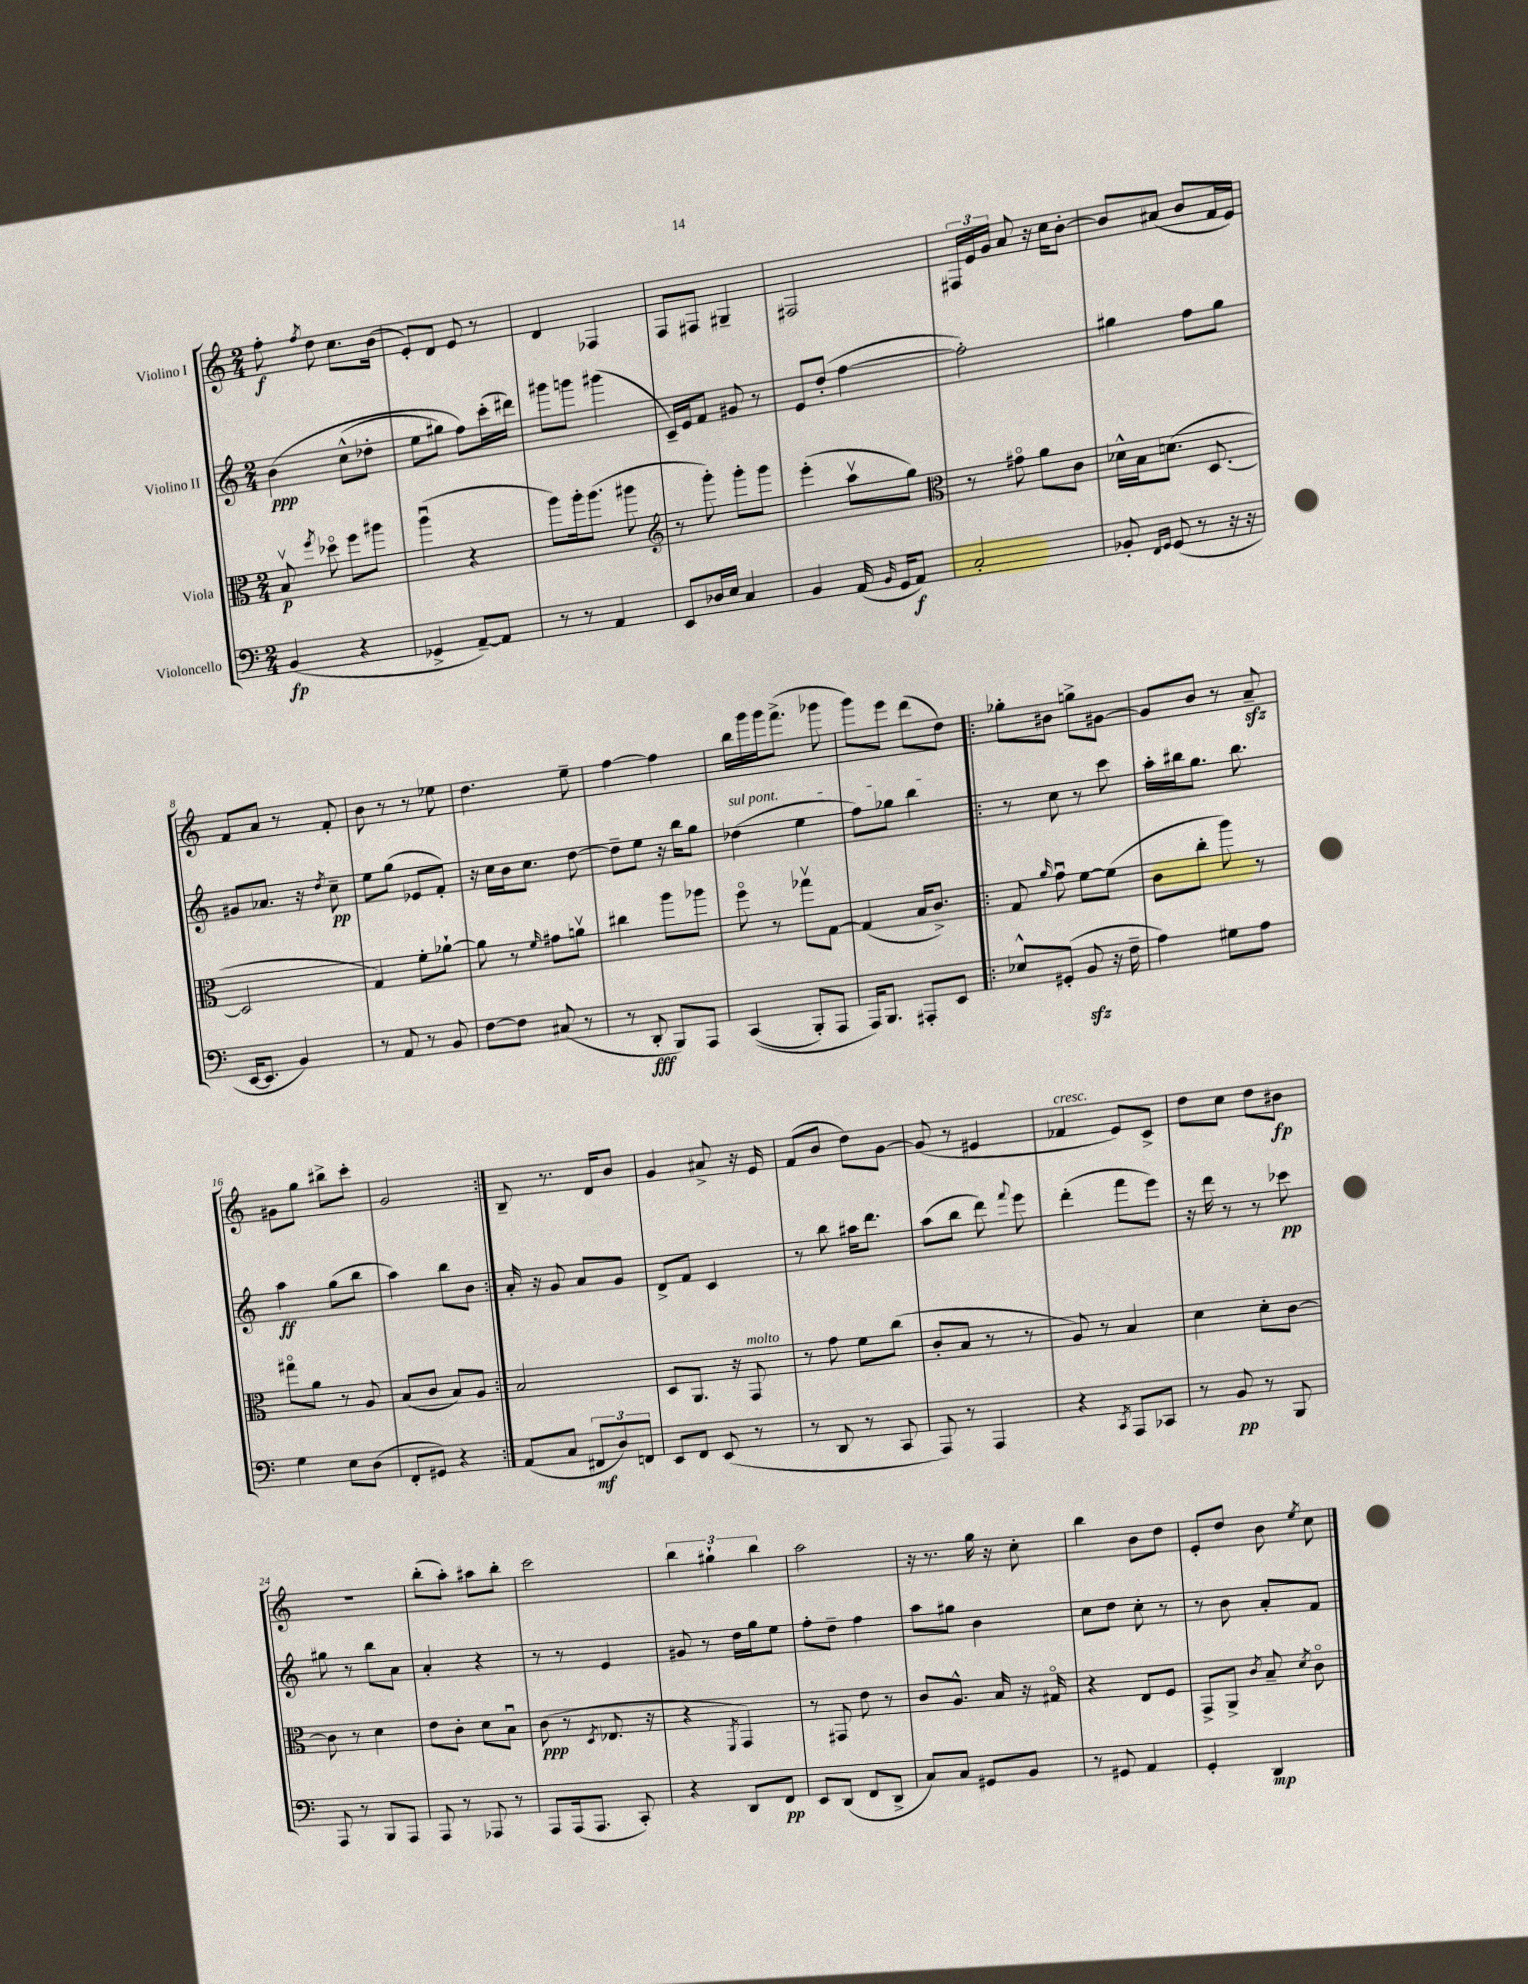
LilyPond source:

<<
\new StaffGroup <<
\new Staff = "s0" \with { instrumentName = "Violino I" } {
    \clef treble \key c \major \numericTimeSignature \time 2/4
    \autoBeamOff f''8-.\f \acciaccatura { f''8 } d''8 c''8.[ b'16]( |
    e'8[-.) d'8] e'8 r8 |
    d'4 fes4 |
    f8[ fis8] gis4-- |
    fis2 |
    \tuplet 3/2 { fis16[ e'16 g'16] } a'8 r16 c''16[ b'8]~-. |
    b'8[ ais'8]( b'8[ f'16 e'16]) |
    f'8[ a'8] r8 f'8-. |
    b'8 r8 r8 ees''8 |
    d''4. e''8-- |
    f''4~ f''4 |
    b''16[ g'''16 g'''16 f'''8.]->( ges'''8 |
    g'''8[) e'''8] d'''8[( d''8]) |
    \repeat volta 2 { ges''8[-. bis'8] g''8[-> gis'8]~ |
    gis'8[ b'8] r8 a'8--\sfz |
    gis'8[ g''8] bis''8[-> c'''8]-. |
    g'2 | }
    b8-- r8. d'16[ b'8] |
    g'4 ais'8-> r16 e'16 |
    f'8[( b'8] d''8[) g'8]~ |
    g'8( r8 eis'4 |
    fes'4^\markup { \italic "cresc." } e'8[) c'8]-> |
    d''8[ c''8] d''8[ bis'8]\fp |
    R2 |
    b''8[-.( a''8]-.) ais''8[ b''8]-. |
    c'''2 |
    \tuplet 3/2 { b''4 gis''4-! b''4 } |
    a''2 |
    r16 r8. g''16 r16 c''8-. |
    b''4 b'8[ d''8] |
    e'8[-. d''8] b'8 \acciaccatura { e''8 } c''8 \bar "|." |
}
\new Staff = "s1" \with { instrumentName = "Violino II" } {
    \clef treble \key c \major \numericTimeSignature \time 2/4
    \autoBeamOff b'4\ppp\( c''8[-^( des''8]-. |
    e''8[ gis''8]) f''8[\) c'''16-.( dis'''16]) |
    gis'''8[ g'''8] gis'''4( |
    c'16[--) e'16 f'8] gis'8 r8 |
    e'8[ d''8]-.( f''4~ |
    f''2-.) |
    gis''4 f''8[ gis''8] |
    gis'8[ aes'8.] r16 \acciaccatura { d''8 } c''8--\pp |
    e''8[ g''8]( ees'8[ f'8]-.) |
    r16 c''16[ b'16 c''8.] d''8~ |
    d''8[-- e''8] r16 b''16[ g''8] |
    \once \override TextSpanner.bound-details.left.text = \markup { \italic "sul pont." } des''4\startTextSpan( e''4 |
    f''8[) ges''8] b''4\stopTextSpan |
    \repeat volta 2 { r8 c''8 r8 c'''8 |
    a''16[-. bis''16 g''8.] bis''8. |
    a''4\ff g''8[( b''8] |
    a''4) b''8[ b'8] | }
    a'16-. r16 g'8 a'8[ g'8] |
    d'8[-> f'8] c'4 |
    r8 b''8 ais''16[ d'''8.] |
    a''8[( b''8] d'''8) \appoggiatura { f'''8 } e'''8 |
    d'''4-.( f'''8[ e'''8]) |
    r16 d'''16 r8 r8 ces'''8\pp |
    gis''8 r8 b''8[ a'8] |
    a'4-. r4 |
    r8 r8 e'4 |
    gis'8 r8 d''16[ g''16 e''8] |
    f''8[-. d''8]-- f''4 |
    a''8[ gis''8] b'4 |
    c''8[ d''8] c''8-. r8 |
    r8 b'8 a'8[-. f'8] \bar "|." |
}
\new Staff = "s2" \with { instrumentName = "Viola" } {
    \clef alto \key c \major \numericTimeSignature \time 2/4
    \autoBeamOff b8\upbow\p \acciaccatura { f''8 } des''8\flageolet f''8[ ais''8] |
    a''4\downbow( r4 |
    a''8[) a''16-. a''8.]( ais''8 |
    \clef treble r8 g'''8-.) g'''8[-. g'''8] |
    e'''4-.( a''8[\upbow g''8]) |
    \clef alto r8 gis'8\flageolet a'8[ c'8] |
    des'16[-^ b16 d'8.]( d8.~ |
    d2 |
    g4) f'8[-. aes'8]~-! |
    aes'8 r8 \grace { f'16 } gis'8[ a'8]\upbow |
    cis''4 a''8[ aes''8] |
    f''8\flageolet r8 ges''8[\upbow g8]~ |
    g4( b16[ c'8.]->) |
    \repeat volta 2 { g8 \grace { a'16 } g'8\downbow f'8[~ f'8]( |
    c'8[ c''8]-. a''8) r8 |
    gis''8[\flageolet a'8] r8 a8 |
    b8[( c'8] b8[) a8] | }
    b2 |
    d8[ a,8.] r16 g,8^\markup { \italic "molto" } |
    r8 g'8 f'8[ c''8]( |
    c'8[-. b8] r8 r8 |
    a8) r8 b4 |
    d'4 d'8[-. c'8]~ |
    c'8 r8 d'4 |
    e'8[ c'8]-. d'8[ b8]\downbow |
    c'8\ppp( r8 \acciaccatura { d8 } ees8. r16 |
    r4 \acciaccatura { f,8 } g,4) |
    r8 gis,8 e'8 r8 |
    c'8[ a8.]-^ b16 r16 gis16\flageolet |
    r4 e8[ f8] |
    g,8[-> a,8]-> \acciaccatura { c'8 } b8-- \acciaccatura { d'8 } c'8\flageolet \bar "|." |
}
\new Staff = "s3" \with { instrumentName = "Violoncello" } {
    \clef bass \key c \major \numericTimeSignature \time 2/4
    \autoBeamOff b,4\fp( r4 |
    ges,4-> a,8[~--) a,8] |
    r8 r8 a,4 |
    e,8[ des16 e16] c4 |
    b,4 a,16( \grace { b,16 } g,16[ a,8]\f) |
    c2-. |
    bes,8-. \grace { f,16[ g,16] } g,8( r8 r16 r16 |
    e,16[~ e,8.] b,4) |
    r8 a,8 r8 b,8 |
    f8[~ f8] cis8( r8 |
    r8 d,8-.\fff b,,8[) a,,8] |
    c,4(\( b,,8[-.) a,,8] |
    a,,16[\) b,,8.] ais,,8[-. e,8] |
    \repeat volta 2 { ees8[-^ gis,8]-.( b,8\sfz r16 f16-- |
    a4) gis8[ a8] |
    g4 e8[ d8]( |
    f,8[-. gis,8]) r4 | }
    a,8[( c8] \tuplet 3/2 { fis,8[\mf d8) f,8] } |
    e,8[ f,8] e,8( r8 |
    r8 d,8 r8 c,8 |
    a,,8) r8 a,,4 |
    r4 \acciaccatura { c,8 } a,,8[ ces,8] |
    r8 b,8\pp r8 b,,8 |
    a,,8 r8 b,,8[ a,,8] |
    a,,8 r8 aes,,8 r8 |
    a,,8[ a,,16( a,,8.] c,8-.) |
    r4 d,8[ f,8]\pp |
    e,8[ d,8]( f,8[ d,8]-> |
    c8[) c8] gis,8[ b,8] |
    r8 gis,8 a,4 |
    g,4-. d,4\mp \bar "|." |
}
>>
>>
